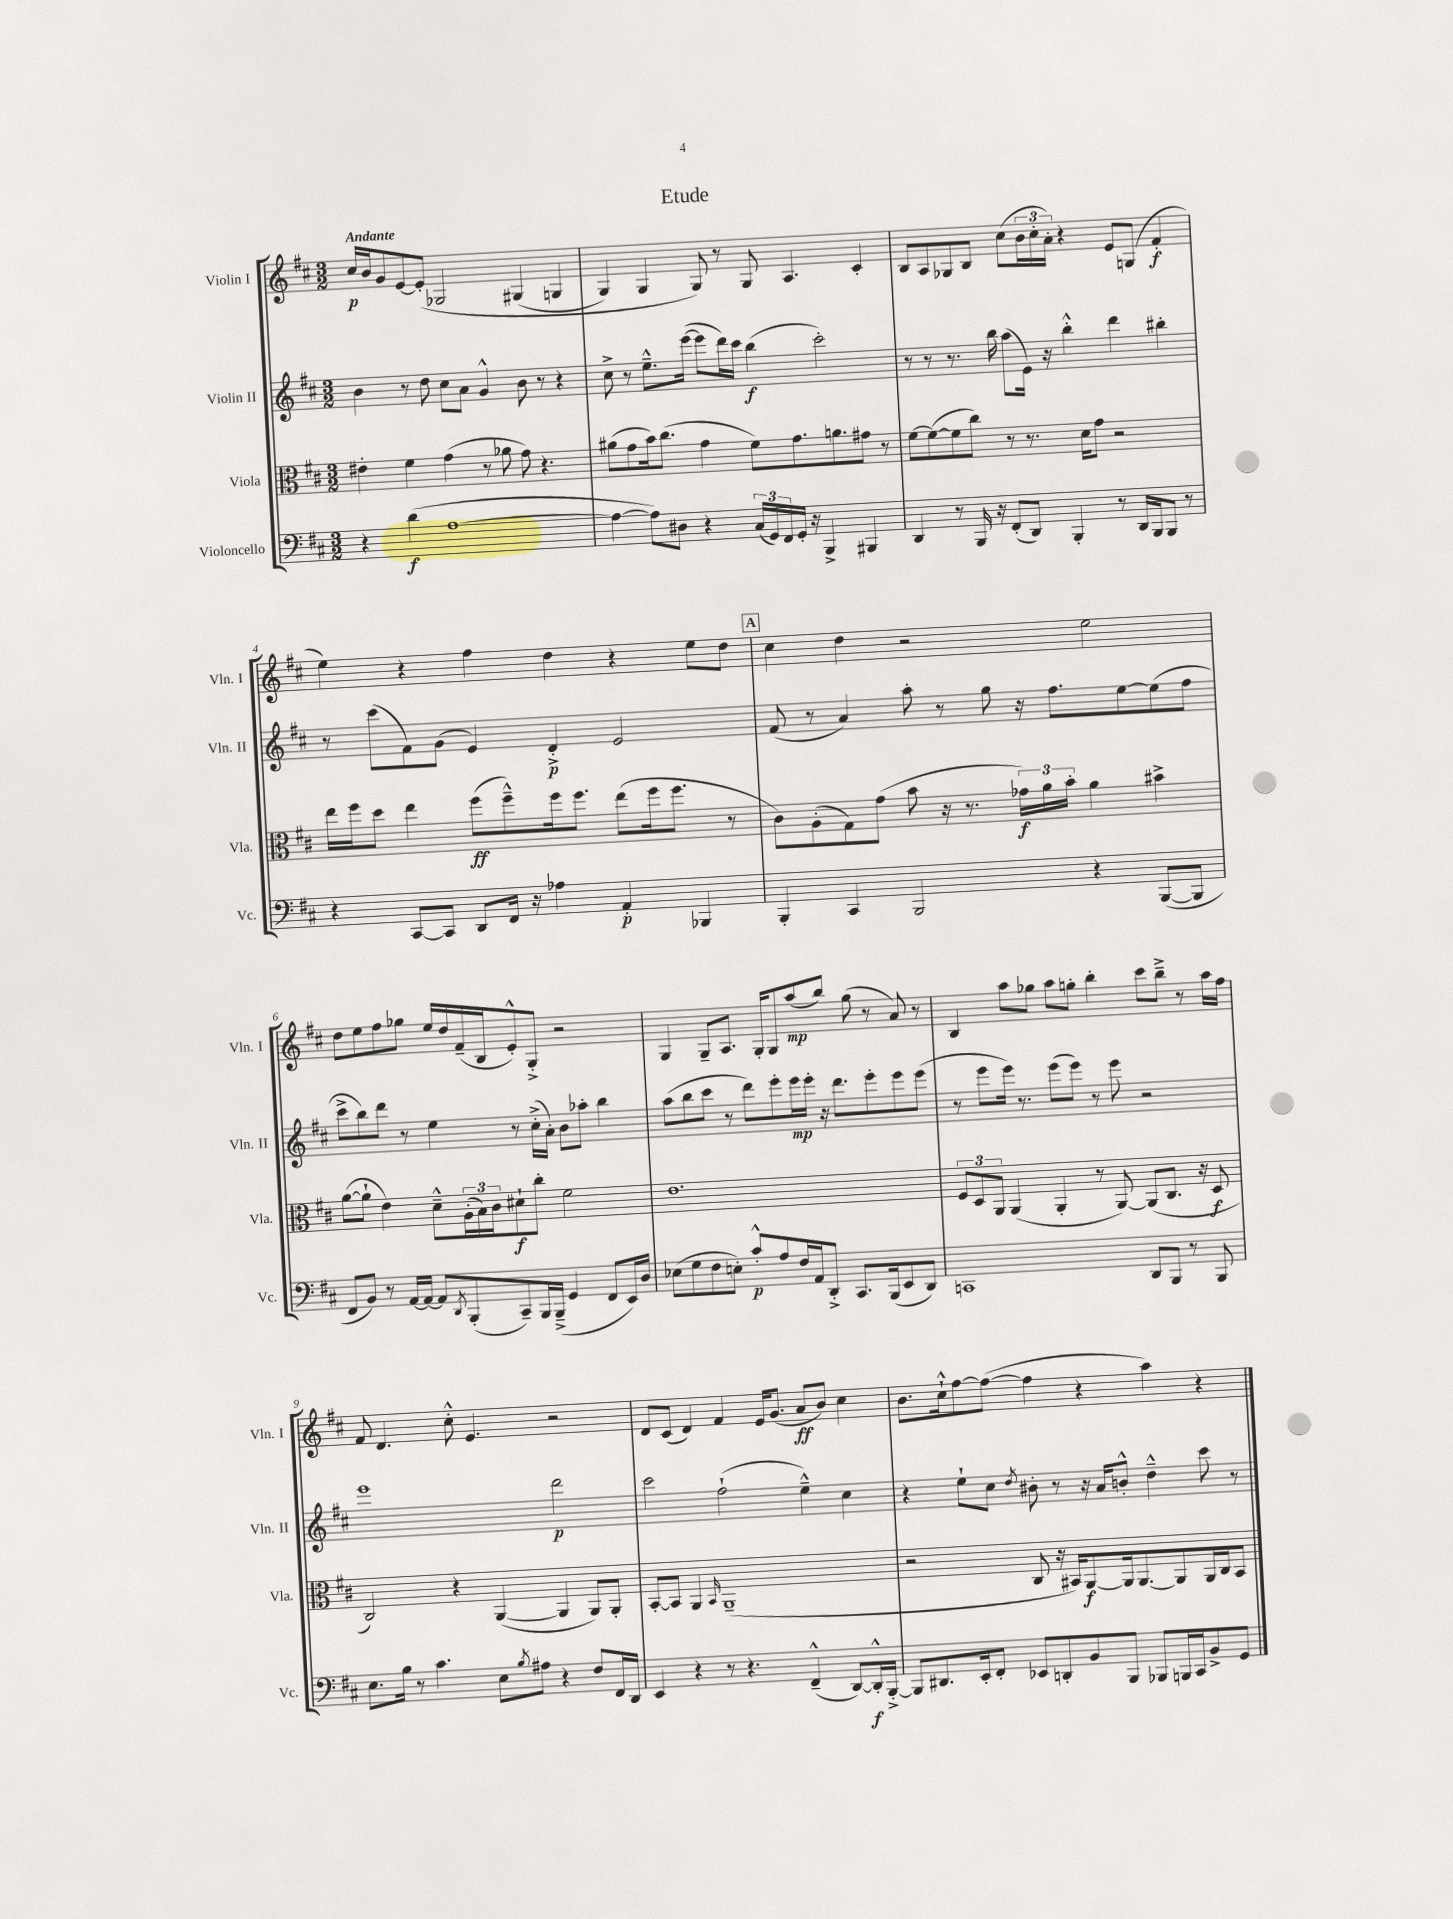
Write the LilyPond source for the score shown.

\header { title = "Etude" }
<<
\new StaffGroup <<
\new Staff = "s0" \with { instrumentName = "Violin I" shortInstrumentName = "Vln. I" } {
    \clef treble \key d \major \numericTimeSignature \time 3/2 \tempo "Andante"
    cis''16\p b'16 g'8 e'8~ e'8-.\( ges2 gis4( g4 |
    g4) g4 g8\) r8 g8 a4. cis'4-. |
    b8 a8 ges8 b8 cis''8( \tuplet 3/2 { b'16 cis''16-. a'16-.) } r4 e'8 g8( fis'4-.\f |
    e''4) r4 fis''4 d''4 r4 e''8 d''8 |
    \mark \markup { \box "A" } cis''4 d''4 r2 e''2 |
    d''8 e''8 fis''8 ges''8 e''16 d''16 fis'16--( b16 e'8-.-^) g8-.-> r2 |
    g4 g8-- a8. g16-. g8 a''8\mp( b''8) g''8( r8 a'8) r8 |
    b4 a''8 ges''8 a''8 g''8-. b''4-. cis'''8 b''8---> r8 a''16 fis''16 |
    fis'8 d'4. cis''8-.-^ e'4. r2 |
    d'8 cis'8( d'4) fis'4 e'16 g'8.( a'8\ff b'8) cis''4 |
    b'8. cis''16-!-^ fis''8~ fis''8~( fis''4 r4 a''4) r4 \bar "|." |
}
\new Staff = "s1" \with { instrumentName = "Violin II" shortInstrumentName = "Vln. II" } {
    \clef treble \key d \major \numericTimeSignature \time 3/2
    b'4 r8 d''8 cis''8 a'8 g'4-^ b'8 r8 r4 |
    cis''8-> r8 e''8.---^ e'''16~( e'''8 d'''16) cis'''16 b''4\f( cis'''2-.) |
    r8 r8 r8. b''16 a''8( e'16) r16 b''4-.-^ d'''4 bis''4-. |
    r8 cis'''8( fis'8) g'8( e'4) d'4-.->\p e'2 |
    \mark \markup { \box "A" } fis'8( r8 a'4) a''8-. r8 g''8 r16 fis''8. e''8~ e''8( fis''8 |
    cis'''8-> b''8) d'''8 r8 e''4 r8 cis''16-.->( a'16-.) b'8 aes''8-. b''4 |
    a''8( b''8 cis'''8 r8 d'''8) e'''8-. e'''16\mp e'''16-. r16 d'''8. e'''8-. e'''8 e'''8( |
    r8 e'''8 e'''16) r8. e'''8( e'''8) r8 e'''8 r2 |
    e'''1 d'''2\p |
    cis'''2 fis''2-!( e''4---^) cis''4 |
    r4 e''8-! cis''8 \acciaccatura { d''8 } bis'8-. r8 r16 a'16 b'8-.-^ d''4---^ cis'''8 r8 \bar "|." |
}
\new Staff = "s2" \with { instrumentName = "Viola" shortInstrumentName = "Vla." } {
    \clef alto \key d \major \numericTimeSignature \time 3/2
    eis'4-. fis'4 g'4( r8 aes'8 g'8) r4. |
    ais'8( g'8 b'16) cis''8.( g'4 fis'8) g'8. a'8. gis'8 r8 |
    fis'8~ fis'8~( fis'8 cis''8) r8 r8. d'16 g'8 r2 |
    e''16 fis''16 d''8 e''4 fis''8\ff( fis''8---^) fis''16 fis''8. e''8( fis''16 fis''8. r8 |
    \mark \markup { \box "A" } cis'8) a8-.( g8) g'8( b'8 r16 r8. \tuplet 3/2 { ges'16\f) a'16 b'16-. } a'4 bis'4-> |
    a'8~( a'8-! e'4) d'8---^ \tuplet 3/2 { a16-.( b16) cis'16 } dis'8-!\f cis''8-. fis'2 |
    e'1. |
    \tuplet 3/2 { fis8 d8 a,8 } a,4( a,4-. r8 a,8~) a,8( cis8. r16 d8\f |
    cis2) r4 a,4~( a,4 a,8) a,8-. |
    b,8~-. b,8 a,4 \grace { b,16 } a,1--( |
    r2 cis8 r16 bis,16) a,8~\f a,16 a,8.~ a,8 a,16 cis16 bis,8 \bar "|." |
}
\new Staff = "s3" \with { instrumentName = "Violoncello" shortInstrumentName = "Vc." } {
    \clef bass \key d \major \numericTimeSignature \time 3/2
    r4 d'4\f( a1~ |
    a4~ a8) dis8 r4 \tuplet 3/2 { cis16( g,16) fis,16 } g,16-. r16 b,,4-> bis,,4 |
    d,4 r8 b,,16 r16 fis,8-.( d,8) b,,4-. r8 d,16 b,,16 b,,8 r8 |
    r4 cis,8~ cis,8 d,8 fis,16 r16 aes4 a,4-.\p bes,,4 |
    \mark \markup { \box "A" } b,,4-. cis,4 b,,2 r4 b,,8~( b,,8 |
    fis,8 b,8) r8 a,16~ a,16~ a,8 \acciaccatura { d,8 } b,,8-.( cis,8--) b,,16 b,,16--->( g,4 fis,8 e,16) d16 |
    ees8( g8 fis8 e8-.) cis'8-.-^\p a8 fis16 a,16 d,8-.-> cis,8. b,,16( e,8 d,8) |
    c,1 d,8 b,,8 r8 b,,8 |
    e8. b16 r8 cis'4. e8 \acciaccatura { b8 } ais8 r4 fis8 fis,16 d,16 |
    e,4 r4 r8 r4. fis,4---^( d,8~) d,16-.-^\f b,,16~-.-> |
    b,,8 dis,8. e,16-. fis,8-. ees,8 d,8-. b,8 b,,8 bes,,8 b,,16 cis,16 b,8-> g,8 \bar "|." |
}
>>
>>
